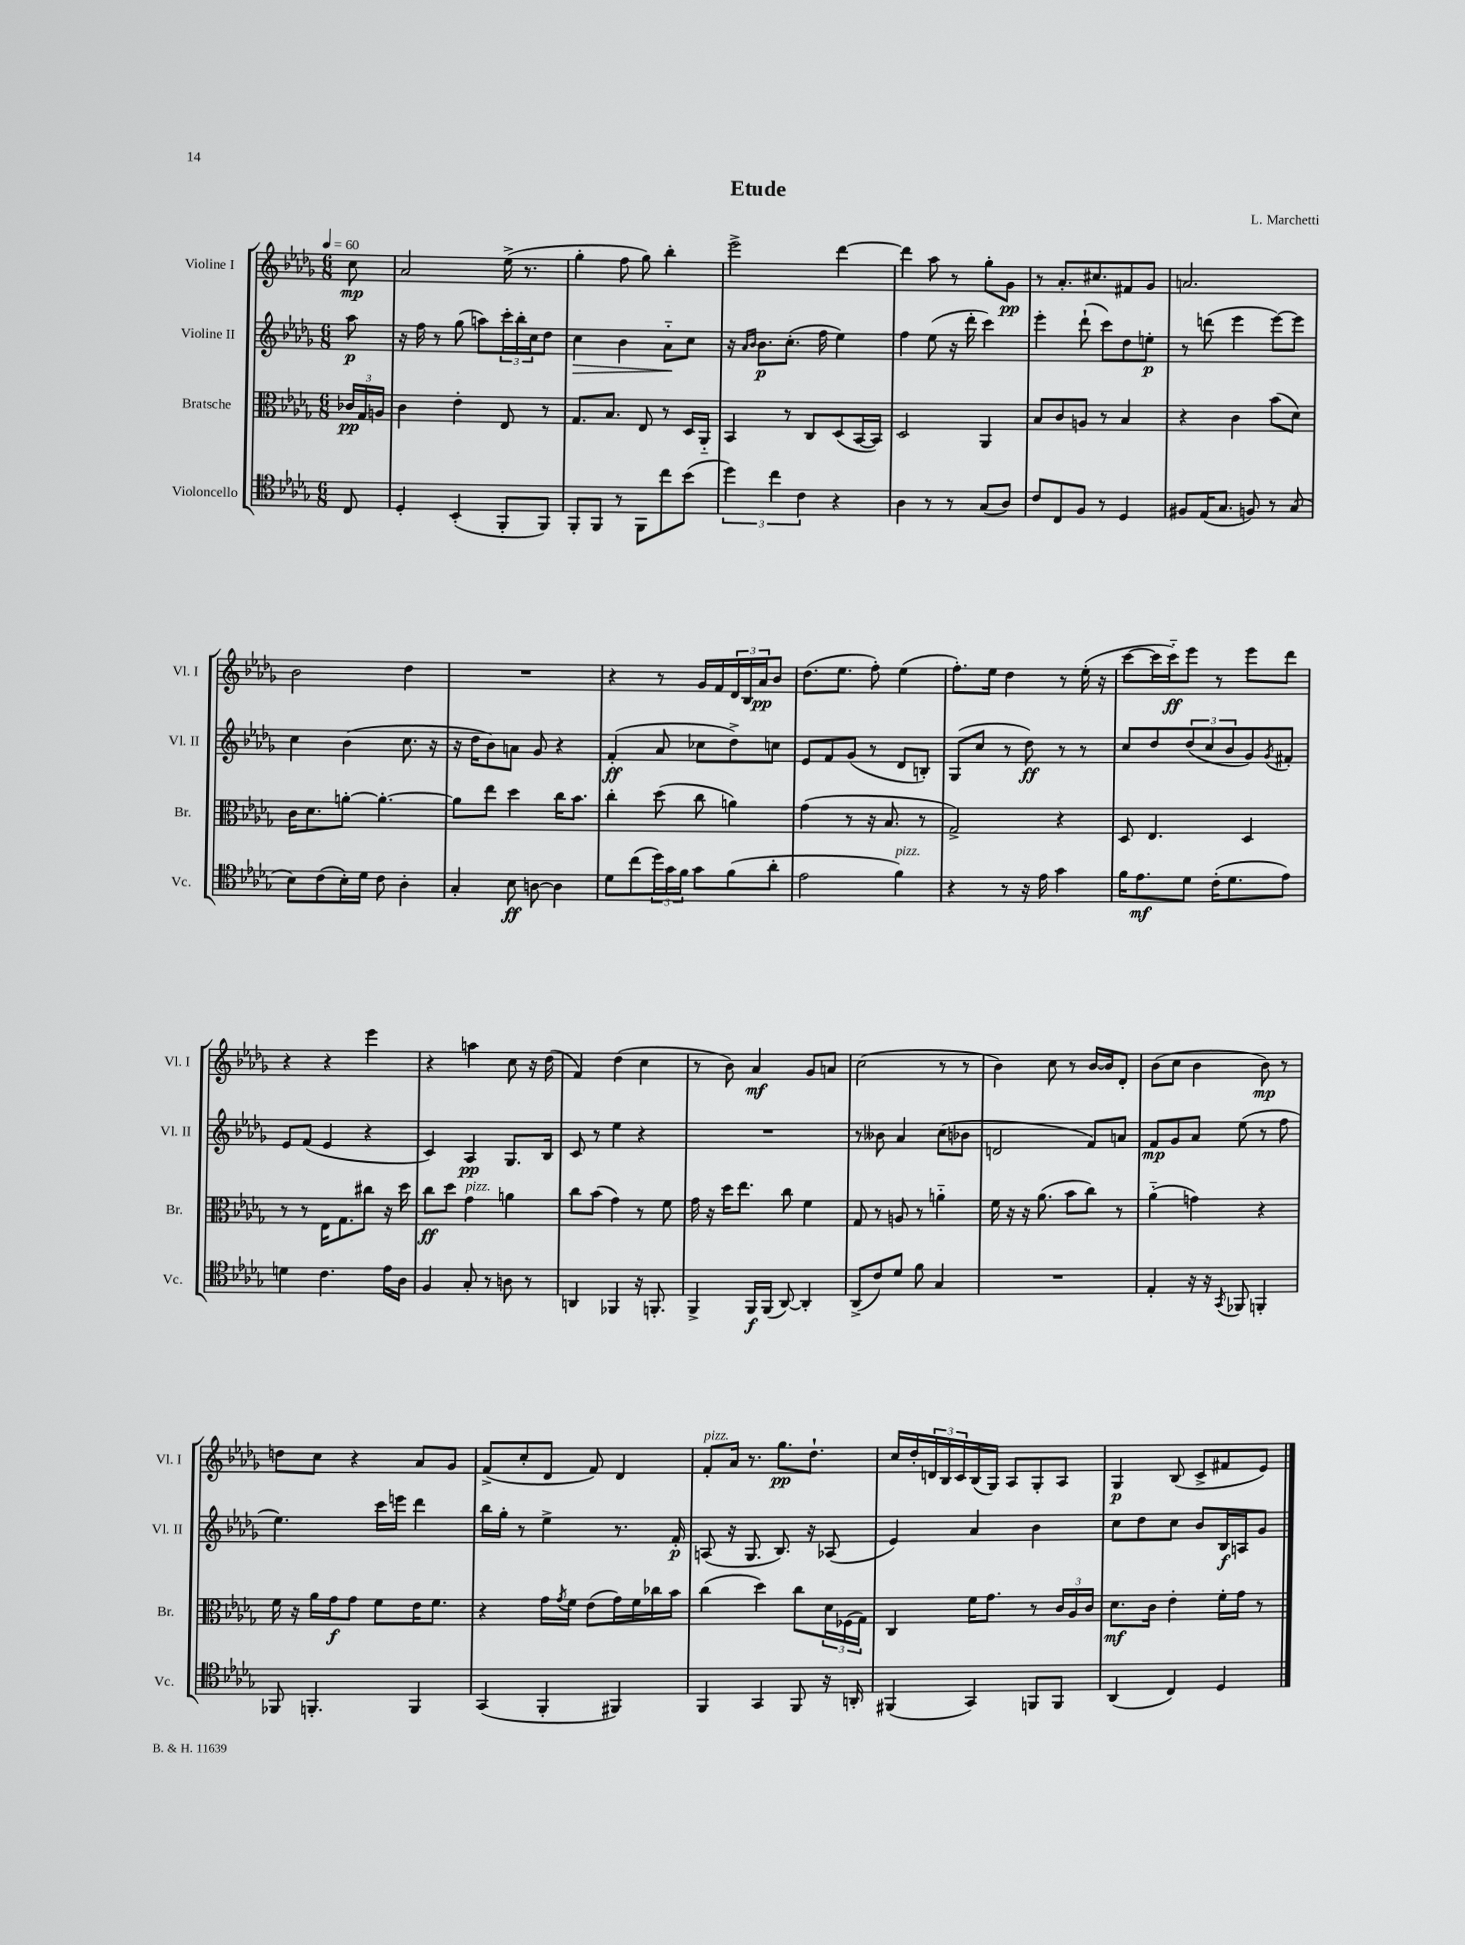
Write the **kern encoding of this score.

**kern	**kern	**kern	**kern
*staff4	*staff3	*staff2	*staff1
*clefC4	*clefC3	*clefG2	*clefG2
*k[b-e-a-d-g-]	*k[b-e-a-d-g-]	*k[b-e-a-d-g-]	*k[b-e-a-d-g-]
*M6/8	*M6/8	*M6/8	*M6/8
*MM60	*MM60	*MM60	*MM60
8C/	24c-/LL	8aa-\	8cc\
.	24G-/	.	.
.	24A/JJ	.	.
=	=	=	=
4D-'/	4c\	16r	2a-/
.	.	16ff\	.
.	.	8r	.
(4BB-'/	4e-'\	(8gg-\	.
.	.	8aa\L)	.
8FF'/L	8E-/	24ccc'\L	(16ee-^\
.	.	24bb-'\	.
.	.	.	8.r
.	.	24cc\J	.
8FF/J)	8r	8dd-\J	.
=	=	=	=
8FF'/L	8.G-/L	4cc\	4gg-'\
8FF/J	.	.	.
.	8.B-/J	.	.
8r	.	4b-\	8ff\
8FF\L	8E-/	.	8gg-\)
8cc\	8r	8a-'~\L	4bb-'\
(8b-\J	16D-/LL	8cc\J	.
.	16AA-'~/JJ	.	.
=	=	=	=
6dd-\)	4BB-/	16r	2eee-^\
.	.	16qqa-/LL	.
.	.	16qqb-/JJ	.
.	.	8.b-\L	.
6cc\	.	.	.
.	8r	(8.cc'\J	.
6c\	.	.	.
.	8C/L	.	.
.	.	16ff\	.
4r	(8D-/	4ee-\)	[4ddd-\
.	[16BB-/L	.	.
.	16BB-/]JJ)	.	.
=	=	=	=
4A-\	2D-/	4ff\	4ddd-\]
8r	.	(8ee-\	8aa-\
8r	.	16r	8r
.	.	16ddd-'\	.
(8G-/L	4AA-/	4ccc\)	8gg-'\L
8A-/J)	.	.	8g-\J
=	=	=	=
8c/L	8B-/L	4eee-'\	8r
8C/	8c/	.	8.a-'/L
8F/J	8A/J	(8ddd-`\	.
.	.	.	8.cc#/
8r	8r	8ccc\L)	.
4D-/	4B-/	8dd-\	8f#/
.	.	8ee'\J	8g-/J
=	=	=	=
8F#/L	4r	8r	2.a/
(16E-/K	.	(8ddd\	.
8.G-/J	.	.	.
.	4c\	4eee-\	.
8F/)	.	.	.
8r	(8b-\L	[8eee-\L)	.
(8G-/	8d-\J)	8eee-\]J	.
=	=	=	=
8B-\L)	16c\LK	4cc\	2b-\
.	8.d-\	.	.
(8c\	.	.	.
16B-'\L)	[8a'\J	(4b-\	.
16d-\JJ	.	.	.
8c\	4.a'\_	.	.
4A-'\	.	8.cc\	4dd-\
.	.	16r	.
=	=	=	=
4G-'/	8a\]L	16r	2.r
.	.	16dd-\LK	.
.	8ee-\J	8b-\)	.
8B-\	4dd-\	8a\J	.
[8A\	.	8g-/	.
4A\]	16cc\LK	4r	.
.	8.b-\J	.	.
=	=	=	=
8d-\L	4cc'\	(4f'/	4r
(8cc\	.	.	.
24dd-\L)	(8dd-\	8a-/	8r
24g-\	.	.	.
24f\JJ	.	.	.
8g-\L	8cc\	8cc-\L	16g-/LL
.	.	.	16f/
(8f\	4a\)	8dd-^\)	24d-/
.	.	.	24B-/
.	.	.	24a-/J
8a-'\J	.	8cc\J	8b-/J
=	=	=	=
2e-\	(4g-\	8e-/L	(8.dd-\L
.	.	8f/	.
.	.	.	8.ee-\J
.	8r	(8g-/J	.
.	16r	8r	8ff'\)
.	8.B-/	.	.
4f\)	.	8d-/L	(4ee-\
.	8r	8B'/J)	.
=	=	=	=
4r	2G-^/)	(8G-/L	8.ff'\L)
.	.	8cc/J	.
.	.	.	16ee-\Jk
8r	.	8r	4dd-\
16r	.	8dd-\)	.
16e-\	.	.	.
4g-\	4r	8r	8r
.	.	8r	(16ee-'\
.	.	.	16r
=	=	=	=
16f\LK	8D-/	8cc/L	[8ccc\L
8.e-\	.	.	.
.	4.E-/	8dd-/	16ccc\]L
.	.	.	16ccc'~\J)
8d-\J	.	(12dd-/	8eee-\J
.	.	12cc/	.
(16c'\LK	.	.	8r
.	.	12b-/	.
8.d-\	.	.	.
.	4D-/	8g-/)	8eee-\L
.	.	8qg-/	.
8e-\J)	.	8f#'/J	8ddd-\J
=	=	=	=
4d\	8r	8e-/L	4r
.	8r	(8f/J	.
4.c\	16E-\LK	4e-/	4r
.	8.G-\	.	.
.	8cc#\J	4r	4eee-\
16e-\LL	16r	.	.
16A-\JJ	16dd-\	.	.
=	=	=	=
4F/	8cc\L	4c/)	4r
.	8dd-\J	.	.
8G-'/	4g-\	4A-/	4aa\
8r	.	.	.
8A\	4a\	8.G-/L	8cc\
8r	.	.	16r
.	.	16B-/Jk	(16dd-\
=	=	=	=
4AA/	8cc\L	8c/	4f/)
.	(8b-\J	8r	.
4FF-/	4g-\)	4ee-\	(4dd-\
16r	8r	4r	4cc\
8.FF'/	.	.	.
.	8f\	.	.
=	=	=	=
4FF^/	16g-\	2.r	8r
.	16r	.	.
.	16dd-\LK	.	8b-\)
.	8.ee-\J	.	.
16FF/LL	.	.	4a-/
(16FF/JJ	.	.	.
[8AA-/)	8cc\	.	.
4AA-'/]	4f\	.	8g-/L
.	.	.	8a/J
=	=	=	=
(8AA-^/L	8G-/	8r	(2cc\
8c/)	8r	8b--\	.
8d-/J	8A/	4a-/	.
8f\	8r	.	.
4G-/	4a'~\	(8cc\L	8r
.	.	8b-\J	8r
=	=	=	=
2.r	16f\	2d/	4b-\)
.	16r	.	.
.	16r	.	.
.	(8.a-\	.	.
.	.	.	8cc\
.	8b-\L	.	8r
.	8cc\J)	8f/L)	[16b-/LL
.	.	.	16b-/]J
.	8r	8a/J	8d-'/J
=	=	=	=
4E-'/	(4a-'~\	8f/L	(8b-\L
.	.	8g-/	8cc\J
16r	4g\)	8a-/J	4b-\
16r	.	.	.
8qGG-/	.	.	.
8FF-/	.	(8ee-\	.
4FF'/	4r	8r	8b-\)
.	.	8ff\	8r
=	=	=	=
8FF-/	16f\	4.ee-\)	8dd\L
.	16r	.	.
4.FF'/	16a-\LL	.	8cc\J
.	16g-\J	.	.
.	8g-\J	.	4r
.	8f\L	16ccc\LL	.
.	.	16eee\JJ	.
4FF/	16e-\K	4ddd-\	8a-/L
.	8.f\J	.	.
.	.	.	8g-/J
=	=	=	=
(4GG-/	4r	16bb-\LL	(8f^/L
.	.	16gg-'\JJ	.
.	.	8r	8cc'/
4FF'/	16g-\LL	4ee-^\	8d-/J
.	8qg-/	.	.
.	16f\JJ	.	.
.	(8e-\L	.	8f/)
4FF#/)	16g-\L)	8.r	4d-/
.	16f\	.	.
.	16cc-\	.	.
.	16b-\JJ	16f'/	.
=	=	=	=
4FF/	(4cc\	(8A/	8f'/L
.	.	16r	16a-/Jk
.	.	8.G-/	8.r
4GG-/	4dd-\)	.	.
.	.	8.B-/)	8.gg-\L
8FF/	8cc\L	.	.
.	.	16r	8.dd-`\J
16r	24d-\L	(8A-/	.
.	(24F-\	.	.
16AA'/	.	.	.
.	24G-\JJ)	.	.
=	=	=	=
(4FF#/	4C/	4e-/)	16cc/LL
.	.	.	16dd-'/
.	.	.	24d/
.	.	.	24B-/
.	.	.	24c/
4GG-/)	16f\LK	4a-/	(16B-/
.	8.g-\J	.	16G-/JJ)
.	.	.	8A-/L
8FF/L	8r	4b-\	8G-'/
8FF/J	24c/LL	.	8A-/J
.	24A-/	.	.
.	24c/JJ	.	.
=	=	=	=
(4AA-/	8.d-\L	8cc\L	4G-/
.	.	8dd-\	.
.	16c\Jk	.	.
4C/)	4e-'\	8cc\J	(8B-/
.	.	8b-/L	8c^/L
4D-/	16f'\LL	16B-/L	8f#/
.	16g-\JJ	16A/J	.
.	8r	8g-/J	8e-/J)
==	==	==	==
*-	*-	*-	*-
